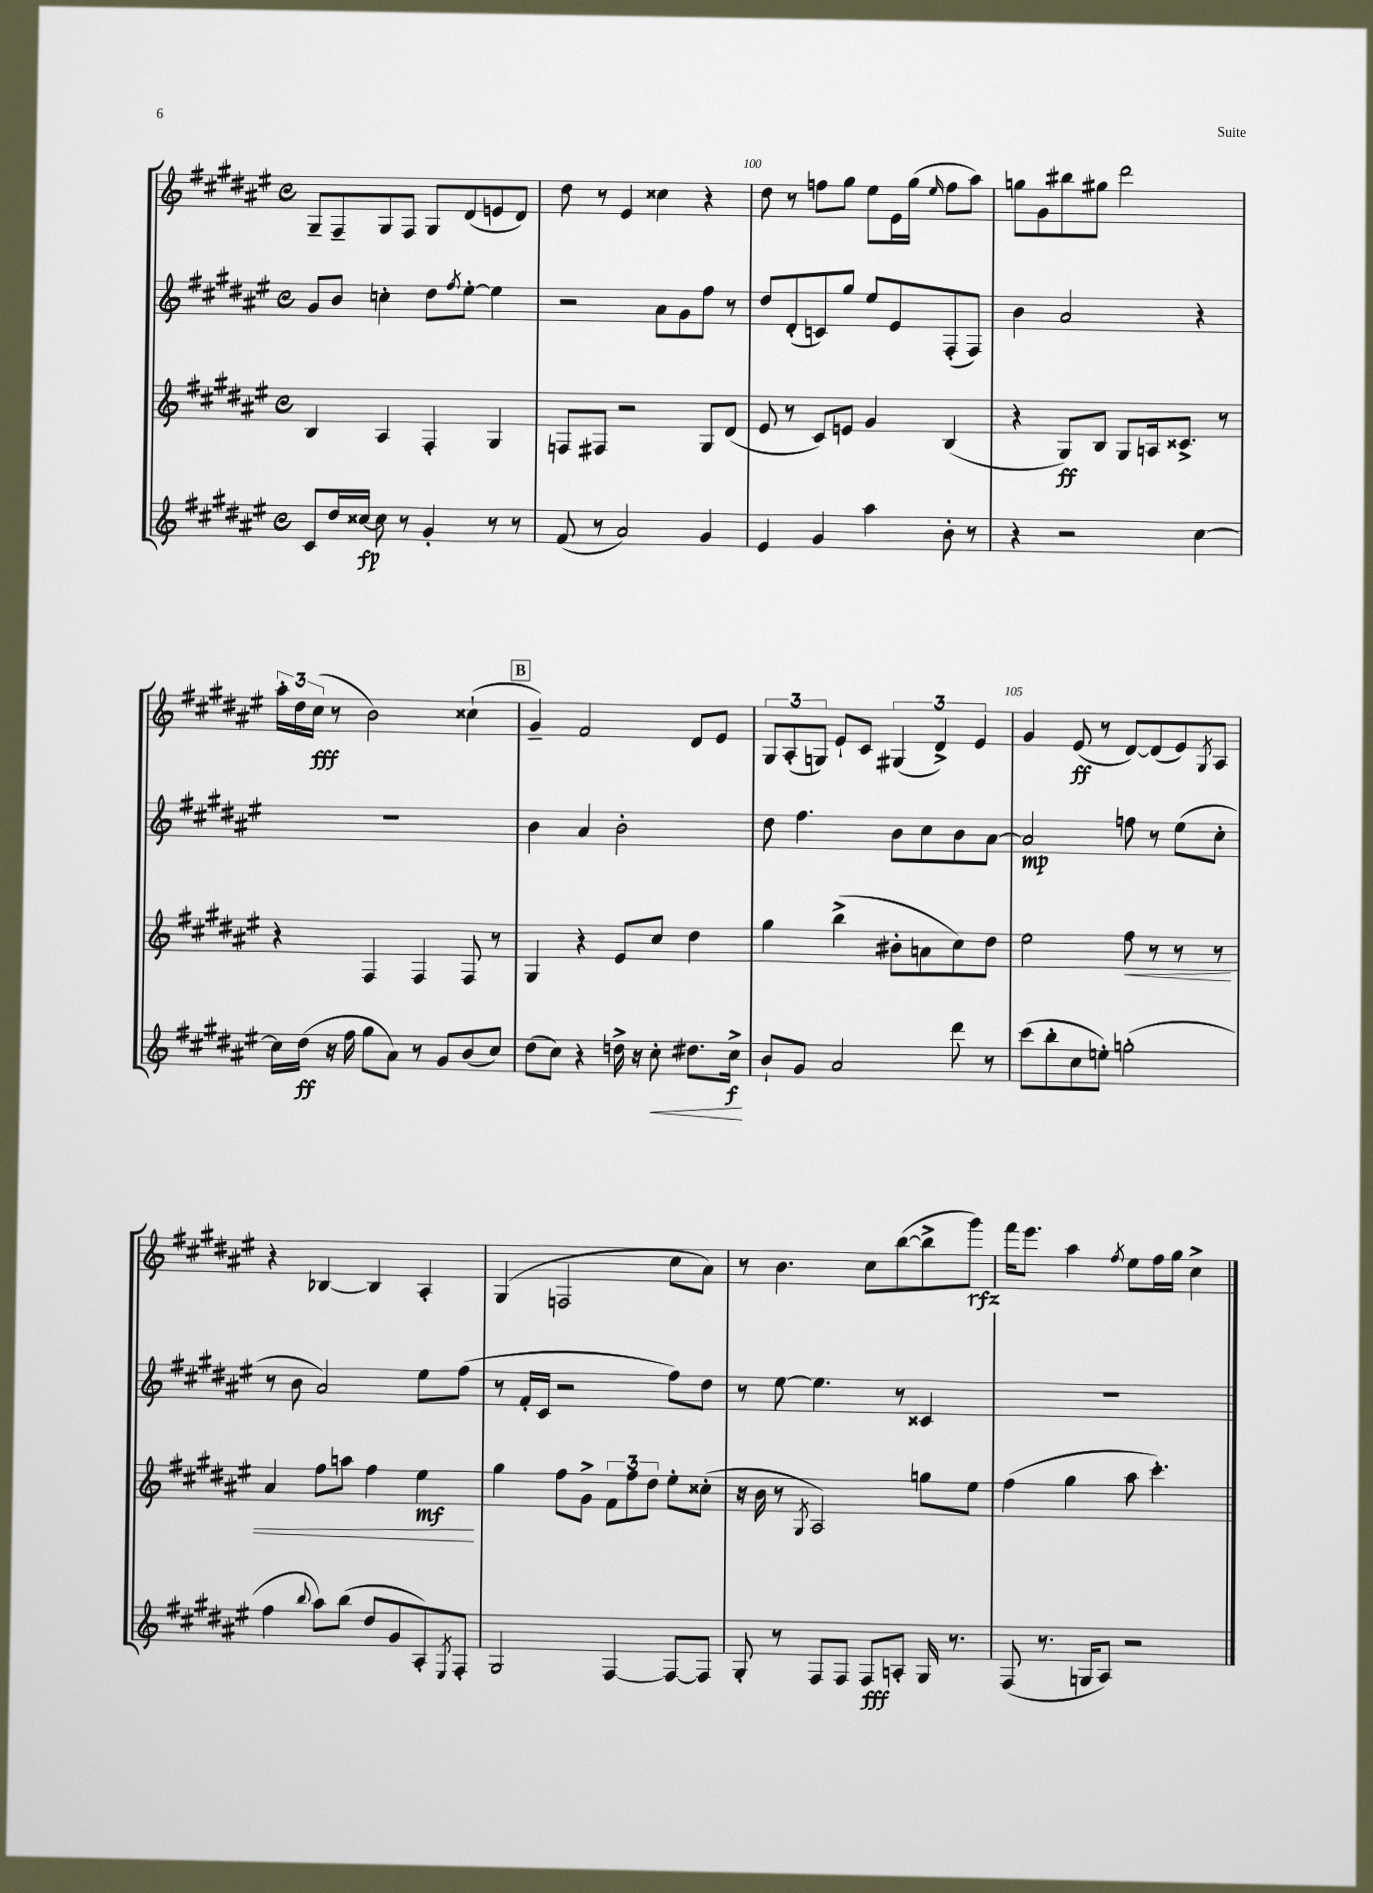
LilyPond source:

<<
\new StaffGroup <<
\new Staff = "s0" {
    \clef treble \key fis \major \defaultTimeSignature \time 4/4
    gis8-- fis8-- gis8 fis8 gis8 dis'8( e'8 dis'8) |
    dis''8 r8 eis'4 cisis''4 r4 |
    dis''8 r8 f''8 gis''8 eis''8 eis'16 gis''16( \grace { eis''16 } f''8 ais''8) |
    g''8 gis'8 bis''8 gis''8 dis'''2 |
    \tuplet 3/2 { ais''16-. dis''16 cis''16\fff( } r8 b'2) cisis''4-!( |
    \mark \markup { \box "B" } gis'4--) fis'2 dis'8 eis'8 |
    \tuplet 3/2 { gis8 ais8-.( g8) } eis'8-! cis'8 \tuplet 3/2 { gis4( dis'4->) eis'4 } |
    gis'4 eis'8\ff( r8 dis'8~) dis'8( eis'8) \acciaccatura { gis8 } ais8 |
    r4 bes4~ bes4 ais4-. |
    gis4( f2 cis''8 ais'8) |
    r8 b'4. cis''8 b''8~( b''8-> gis'''8\rfz) |
    fis'''16 eis'''8. ais''4 \acciaccatura { fis''8 } eis''8 fis''16 gis''16 cis''4-> \bar "|." |
}
\new Staff = "s1" {
    \clef treble \key fis \major \defaultTimeSignature \time 4/4
    gis'8 b'8 c''4-. dis''8 \acciaccatura { fis''8 } eis''8~-. eis''4 |
    r2 ais'8 gis'8 fis''8 r8 |
    dis''8 dis'8-.( c'8) gis''8 eis''8 eis'8 fis8-.( fis8) |
    b'4 ais'2 r4 |
    R1 |
    \mark \markup { \box "B" } b'4 ais'4 b'2-. |
    dis''8 fis''4. b'8 cis''8 b'8 ais'8~ |
    ais'2\mp f''8 r8 eis''8( cis''8-. |
    r8 b'8 ais'2) eis''8 fis''8( |
    r8 fis'16-. cis'16 r2 fis''8) dis''8 |
    r8 eis''8~ eis''4. r8 cisis'4 |
    R1 \bar "|." |
}
\new Staff = "s2" {
    \clef treble \key fis \major \defaultTimeSignature \time 4/4
    b4 ais4 fis4-. gis4 |
    f8 fis8 r2 gis8 dis'8( |
    eis'8 r8 cis'8) e'8 gis'4 b4( |
    r4 gis8\ff) b8 gis8 a16 cisis'8.-> r8 |
    r4 fis4 fis4 fis8 r8 |
    \mark \markup { \box "B" } gis4 r4 eis'8 cis''8 dis''4 |
    gis''4 b''4->( bis'8-. a'8 cis''8) dis''8 |
    eis''2 fis''8\< r8 r8 r8 |
    ais'4 fis''8 a''8 fis''4 eis''4\mf\! |
    gis''4 fis''8 gis'8-> \tuplet 3/2 { fis'8 fis''8 dis''8 } eis''8-. cisis''8-.( |
    r16 b'16 r8 \acciaccatura { gis8 } ais2) g''8 eis''8 |
    fis''4( gis''4 ais''8 cis'''4.-.) \bar "|." |
}
\new Staff = "s3" {
    \clef treble \key fis \major \defaultTimeSignature \time 4/4
    cis'8 dis''16 cisis''16~\fp cisis''8 r8 gis'4-. r8 r8 |
    fis'8( r8 ais'2) gis'4 |
    eis'4 gis'4 ais''4 b'8-. r8 |
    r4 r2 cis''4~ |
    cis''16 dis''16\ff( r16 fis''16 gis''8 ais'8) r8 gis'8 b'8( cis''8) |
    \mark \markup { \box "B" } dis''8( cis''8) r4 d''16-> r16 cis''8-.\< dis''8. cis''16->\f\! |
    b'8-! gis'8 ais'2 dis'''8 r8 |
    cis'''8( b''8-. cis''8 e''8-.) g''2-.( |
    fis''4 \appoggiatura { b''8 } ais''8) b''8( dis''8 gis'8 ais8-.) \acciaccatura { eis8 } fis8-. |
    gis2 fis4~ fis8~ fis8 |
    gis8-. r8 fis8 fis8 fis8\fff a8-. gis16 r8. |
    fis8( r8. g16 ais8) r2 \bar "|." |
}
>>
>>
\layout { \context { \Score currentBarNumber = #98 \override BarNumber.break-visibility = ##(#f #t #t) barNumberVisibility = #(every-nth-bar-number-visible 5) } }
